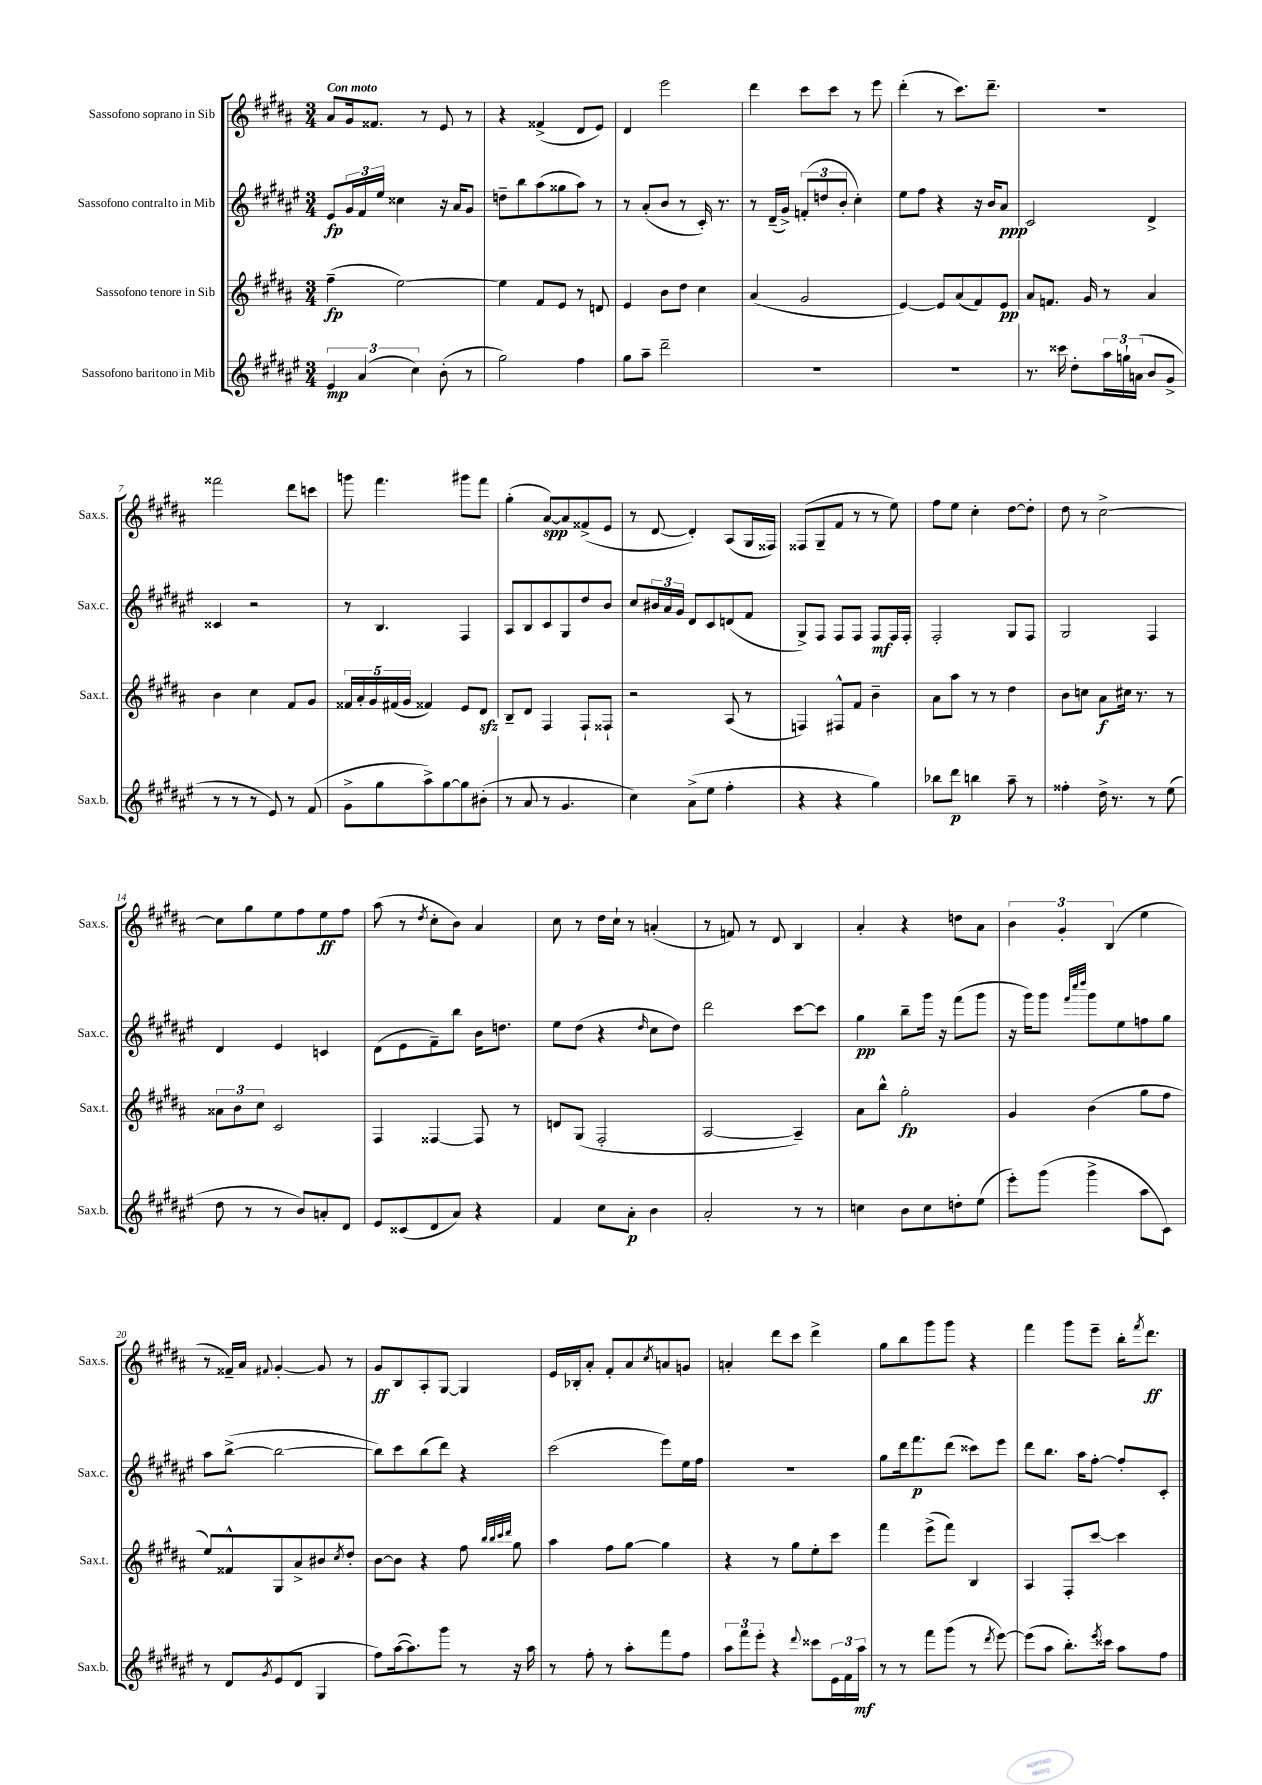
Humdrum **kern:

**kern	**kern	**kern	**kern
*staff4	*staff3	*staff2	*staff1
*clefG2	*clefG2	*clefG2	*clefG2
*k[f#c#g#d#a#e#]	*k[f#c#g#d#a#]	*k[f#c#g#d#a#e#]	*k[f#c#g#d#a#]
*M3/4	*M3/4	*M3/4	*M3/4
6e#/	(4ff#~\	8e#/L	8a#/L
.	.	24g#/L	16g#/k
(6a#/	.	24f#/	.
.	.	.	8.f##/J
.	.	24ee#/JJ	.
.	[2ee\)	4cc##\	.
6cc#\)	.	.	.
.	.	.	8r
(8b'\	.	16r	8e/
.	.	16a#/LK	.
8r	.	8g#/J	8r
=	=	=	=
2gg#\)	4ee\]	8dd~\L	4r
.	.	8bb\	.
.	8f#/L	(8aa#\	(4f##^/
.	8e/J	8gg##\	.
4ff#\	8r	8aa#\J)	8d#/L
.	8d/	8r	8e/J)
=	=	=	=
8gg#\L	4e/	8r	4d#/
8aa#~\J	.	(8a#'/L	.
2ddd#~\	8b\L	8b/J	2eee\
.	8dd#\J	8r	.
.	4cc#\	16c#'/)	.
.	.	8.r	.
=	=	=	=
2.r	(4a#/	8r	4ddd#\
.	.	(16d#~/LL	.
.	.	16g#^/JJ)	.
.	2g#/	(12f'/L	8ccc#\L
.	.	12dd/	.
.	.	.	8ccc#\J
.	.	12b'/J	.
.	.	4cc#'\)	8r
.	.	.	8eee\
=	=	=	=
2.r	[4e/)	8ee#\L	(4ddd#'\
.	.	8ff#\J	.
.	8e/]L	4r	8r
.	(8a#/	.	8.ccc#\L)
.	8f#/)	16r	.
.	.	16b/LK	8.ddd#~\J
.	8e/J	8a#/J	.
=	=	=	=
8.r	8a#/L	2c#/	2.r
.	8.f/J	.	.
16ccc##\	.	.	.
8dd#'\L	.	.	.
.	16g#/	.	.
24aa#\L	8r	.	.
24gg`\	.	.	.
(24a\JJ	.	.	.
8b/L	4a#/	4d#^/	.
8g#^/J	.	.	.
=	=	=	=
8r	4b\	4c##/	2fff##\
8r	.	.	.
8r	4cc#\	2r	.
8e#/)	.	.	.
8r	8f#/L	.	8ddd#\L
(8f#/	8g#/J	.	8ccc\J
=	=	=	=
8g#^\L	20f##/LL	8r	8ggg\
.	20a#'/	.	.
.	20g#/	.	.
8gg#\	.	4.B/	4.fff#\
.	(20f#/	.	.
.	20g#/JJ	.	.
8aa#^\)	4f##/)	.	.
[8gg#\	.	.	.
8gg#\]	8e/L	4F#/	8ggg#\L
(8b#'\J	8d#/J	.	8fff#\J
=	=	=	=
8r	8B~/L	8A#/L	(4gg#'\
8a#/	8d#/J	8B/	.
8r	4F#/	8c#/	[8a#/L)
4.g#/	.	8G#/	8a#/]
.	8F#`/L	8dd#/	(8f##^/
.	8F##`/J	8b/J	8e/J
=	=	=	=
4cc#\)	2r	8cc#/L	8r
.	.	24b#/L	[8d#/
.	.	24a#/	.
.	.	24g#/JJ	.
(8a#^\L	.	8d#/L	4d#'/])
8ee#\J	.	8c#/	.
4ff#'\	(8A#/	(8d/	(8A#/L
.	8r	8f#/J	16G#/L
.	.	.	16F##/JJ)
=	=	=	=
4r	4F/)	8G#^/L)	(8F##/L
.	.	8F#/J	8G#~/
4r	8F#^^/L	8F#/L	8f#/J
.	8f#/J	8F#/J	8r
4gg#\)	4b~\	8F#/L	8r
.	.	16F#/L	8ee\)
.	.	16F#'/JJ	.
=	=	=	=
8bb-\L	8a#\L	2F#'/	8ff#\L
8ddd#\J	8aa#\J	.	8ee\J
4bb\	8r	.	4cc#'\
.	8r	.	.
8aa#~\	4dd#\	8G#/L	[8dd#\L
8r	.	8F#/J	8dd#'\]J
=	=	=	=
4ff##'\	8b\L	2G#/	8dd#\
.	8cc\J	.	8r
16dd#^\	8a#\L	.	[2cc#^\
8.r	.	.	.
.	16cc#\Jk	.	.
.	8.r	.	.
8r	.	4F#/	.
(8ee#\	8r	.	.
=	=	=	=
8dd#\	12a##\L	4d#/	8cc#\]L
.	12b\	.	.
8r	.	.	8gg#\
.	12cc#\J	.	.
8r	2c#/	4e#/	8ee\
8b/L)	.	.	8ff#\
8a'/	.	4c/	8ee\
8d#/J	.	.	8ff#\J
=	=	=	=
8e#/L	4F#/	(8d#\L	(8aa#\
(8c##/	.	8e#\	8r
.	.	.	8qdd#/
8d#/	[4F##/	8f#~\)	8cc#'\L
8a#/J)	.	8bb\J	8b\J)
4r	8F##/]	16b\LK	4a#/
.	.	8.dd\J	.
.	8r	.	.
=	=	=	=
4f#/	8d/L	8ee#\L	8cc#\
.	(8G#/J	(8dd#\J	8r
8cc#\L	2F#'/	4r	16dd#\LL
.	.	.	16cc#`\JJ
8a#'\J	.	.	8r
.	.	16qqdd#/	.
4b\	.	8cc#\L	(4a'/
.	.	8dd#\J)	.
=	=	=	=
2a#'/	[2A#/	2ddd#\	8r
.	.	.	8f/)
.	.	.	8r
.	.	.	8d#/
8r	4A#~/])	[8ccc#\L	4B/
8r	.	8ccc#\]J	.
=	=	=	=
4cc\	8a#\L	4gg#\	4a#'/
.	8bb^^\J	.	.
8b\L	2gg#'\	8bb~\L	4r
8cc\	.	16ggg#\Jk	.
.	.	16r	.
8dd'\	.	(8fff#\L	8dd\L
(8ee#\J	.	8ggg#\J	8a#\J
=	=	=	=
8eee#'\L)	4g#/	16r	6b\
.	.	16ggg#\LK)	.
(8ggg#\J	.	8ggg#\J	.
.	.	.	6g#'/
.	.	32qqfff#/LLL	.
.	.	32qqcccc#/	.
.	.	32qqdddd#/JJJ	.
4ggg#^\	(4b\	8ggg#\L	.
.	.	.	(6B/
.	.	8ee#\	.
8aa#\L	8gg#\L	8ff\	4ee\
8c#\J)	8ff#\J	8gg#\J	.
=	=	=	=
8r	8ee/L)	8aa#\L	8r
8d#/L	8f##^^/	([8bb^\J	16f##~/LL)
.	.	.	16a#/JJ
8qg#/	.	.	8qqf#/
(8e#/	8G#/	2bb\_	[4g#'/
8d#/J	8a#^/	.	.
4G#/	8b#/	.	8g#/]
.	8qcc#/	.	.
.	8dd#'/J	.	8r
=	=	=	=
8ff#\L)	[8b\L	8bb\]L)	8g#/L
([16aa#\k	8b\]J	8ccc#\	8B/
8.aa#\])	.	.	.
.	4r	(8bb\	8A#'/
8ggg#\J	.	8ddd#\J)	[8G#/J
8r	8ff#\	4r	4G#/]
.	32qqbb/LLL	.	.
.	32qqbb/	.	.
.	32qqccc#/	.	.
.	32qqddd#/JJJ	.	.
16r	8gg#\	.	.
16aa#\	.	.	.
=	=	=	=
8r	4aa#\	(2ccc#\	16e/LL
.	.	.	16B-'/J
8ff#'\	.	.	8a#'/J
8r	8ff#\L	.	8f#'/L
8aa#'\L	[8gg#\J	.	8a#/
.	.	.	8qcc#/
8fff#\	4gg#\]	8eee#\L)	8a/
8ff#\J	.	16ee#\L	8g/J
.	.	16ff#\JJ	.
=	=	=	=
12aa#\L	4r	2.r	4a'/
12fff#\	.	.	.
12eee#'\J	.	.	.
4r	8r	.	8ddd#\L
.	8gg#\L	.	8ccc#\J
8qqddd#/	.	.	.
8ccc##\L	8ee'\	.	4ddd#^\
24e#\L	8ccc#\J	.	.
24f#\	.	.	.
24aa#\JJ	.	.	.
=	=	=	=
8r	4fff#\	8gg#\L	8gg#\L
8r	.	16ddd#\k	8bb\
.	.	8.fff#\	.
8fff#\L	(8eee^\L	.	8ggg#\
(8ggg#\J	8fff#\J)	(8ddd#\J	8ggg#\J
8r	4B/	8ccc##\L)	4r
8qddd#/	.	.	.
[8eee#\)	.	8eee#\J	.
=	=	=	=
(8eee#\]L	4A#/	8ddd#\L	4fff#\
8aa#\J	.	8.bb\J	.
8.bb'\L)	8F#'/L	.	8ggg#\L
.	.	16aa#\LK	.
.	[8ccc#/J	[8ff#'\J	8eee~\J
8qeee#/	.	.	.
16ccc##\Jk	.	.	.
8aa#\L	4ccc#\]	8ff#'/]L	16bb'\LK
.	.	.	8qfff#/
.	.	.	8.ddd#\J
8ff#\J	.	8c#'/J	.
==	==	==	==
*-	*-	*-	*-
